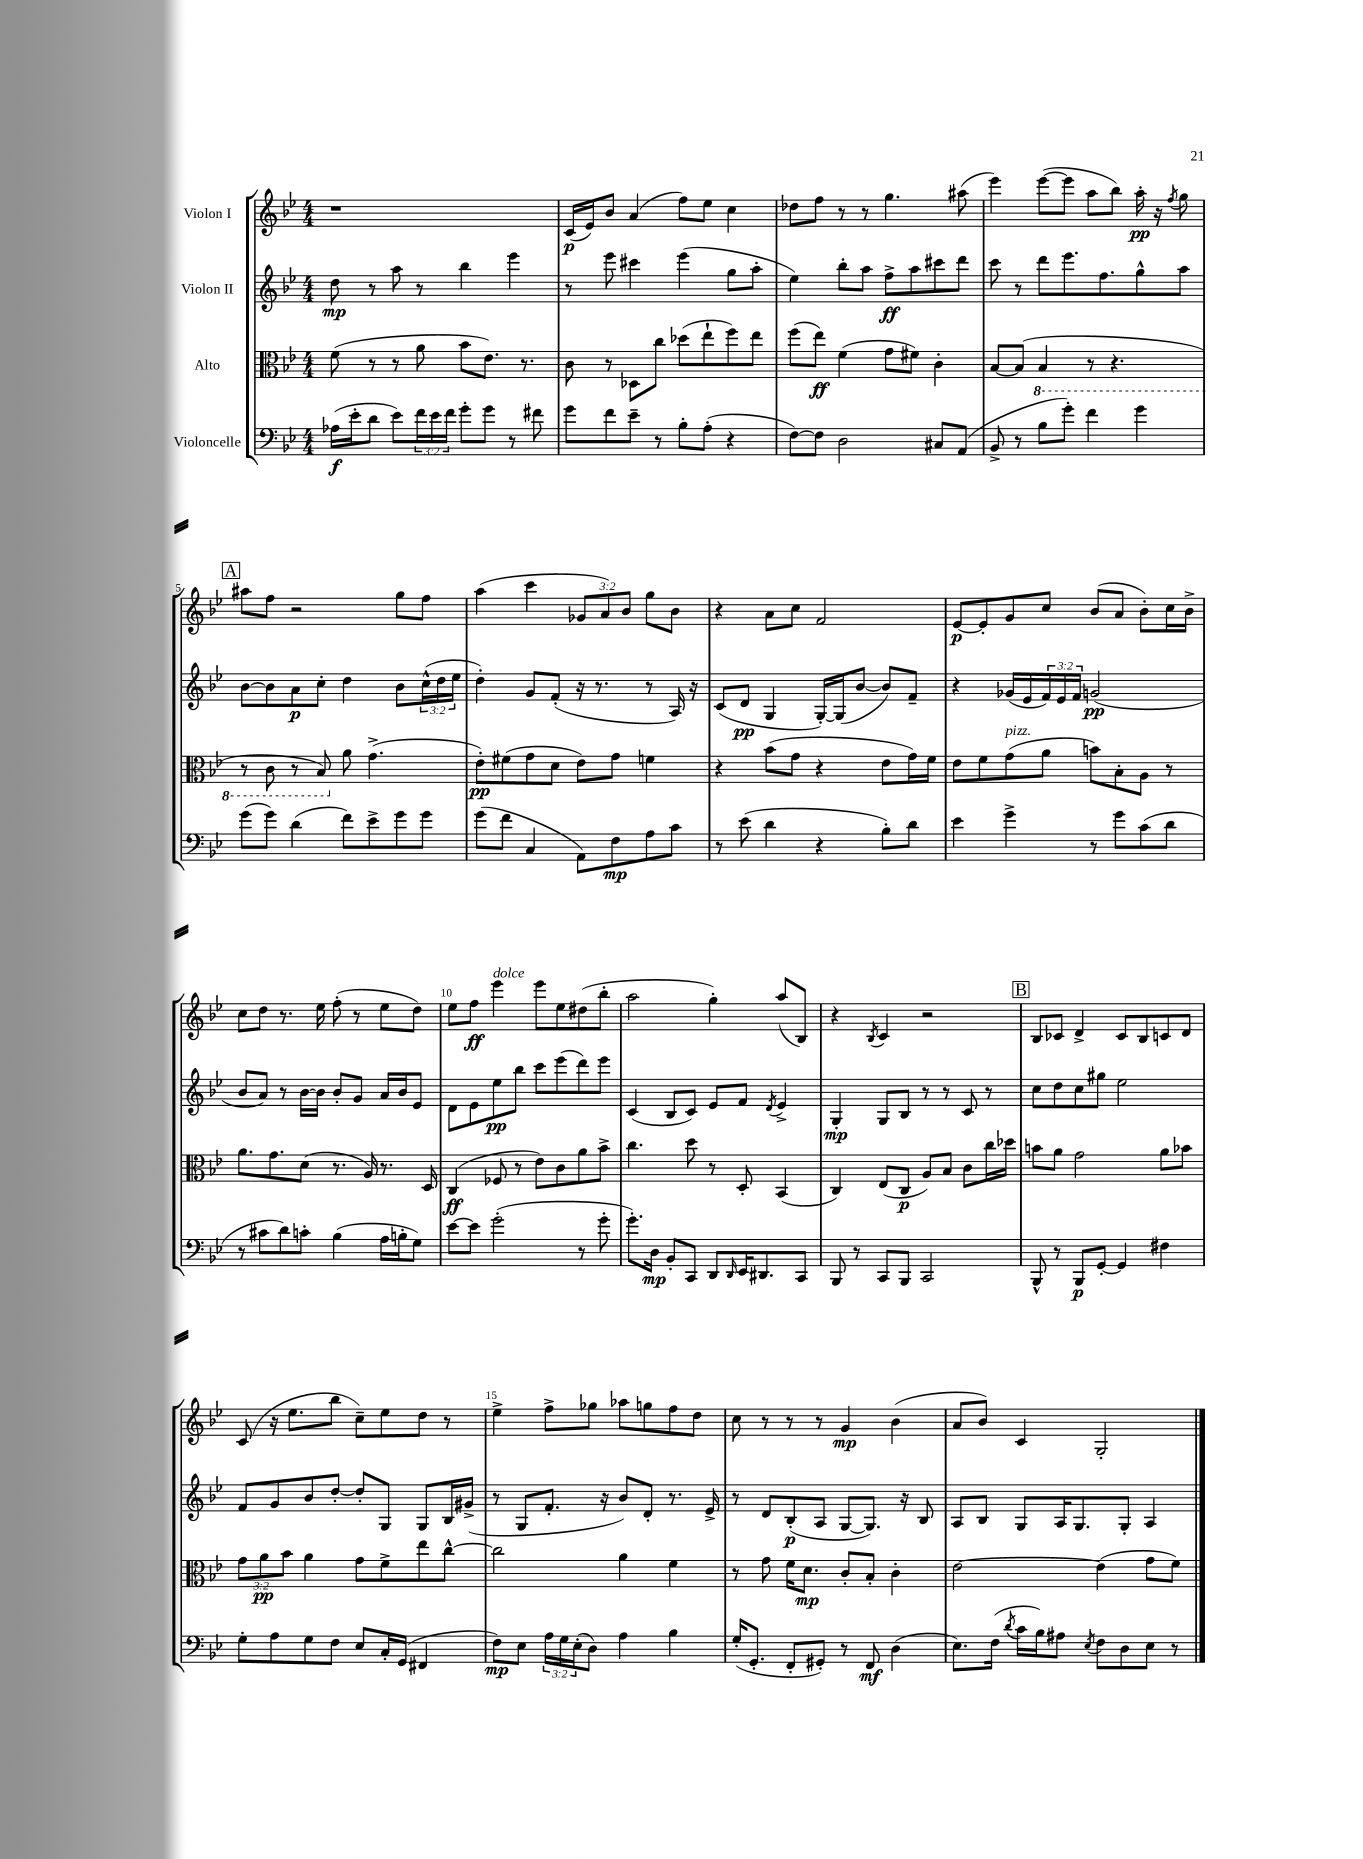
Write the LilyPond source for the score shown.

<<
\new StaffGroup <<
\new Staff = "s0" \with { instrumentName = "Violon I" } {
    \clef treble \key bes \major \numericTimeSignature \time 4/4 \override Staff.TupletNumber.text = #tuplet-number::calc-fraction-text
    r1 |
    c'16\p( ees'16) bes'8 a'4( f''8) ees''8 c''4 |
    des''8 f''8 r8 r8 g''4. ais''8( |
    ees'''4) ees'''8~( ees'''8 a''8 bes''8) a''16-.\pp r16 \acciaccatura { f''8 } g''8 |
    \mark \markup { \box "A" } ais''8 f''8 r2 g''8 f''8 |
    a''4( c'''4 \tuplet 3/2 { ges'8 a'8) bes'8 } g''8 bes'8 |
    r4 a'8 c''8 f'2 |
    ees'8~\p ees'8-. g'8 c''8 bes'8( a'8 bes'8-.) c''16 bes'16-> |
    c''8 d''8 r8. ees''16 f''8-.( r8 ees''8 d''8) |
    ees''8 f''8\ff ees'''4^\markup { \italic "dolce" } ees'''8 ees''8 dis''8( bes''8-. |
    a''2 g''4-.) a''8( bes8) |
    r4 \acciaccatura { bes8 } c'4 r2 |
    \mark \markup { \box "B" } bes8 ces'8 d'4-> ces'8 bes8 c'8 d'8 |
    c'8( r16 ees''8. bes''8 c''8--) ees''8 d''8 r8 |
    ees''4-> f''8-> ges''8 aes''8 g''8 f''8 d''8 |
    c''8 r8 r8 r8 g'4\mp bes'4( |
    a'8 bes'8) c'4 g2-. \bar "|." |
}
\new Staff = "s1" \with { instrumentName = "Violon II" } {
    \clef treble \key bes \major \numericTimeSignature \time 4/4 \override Staff.TupletNumber.text = #tuplet-number::calc-fraction-text
    d''8\mp r8 a''8 r8 bes''4 ees'''4 |
    r8 ees'''8 cis'''4 ees'''4( g''8 a''8-. |
    ees''4) bes''8-. a''8 f''8->\ff a''8 cis'''8 d'''8 |
    c'''8 r8 d'''8 ees'''8. f''8. g''8-^ a''8 |
    \mark \markup { \box "A" } bes'8~ bes'8 a'8\p c''8-. d''4 bes'8 \tuplet 3/2 { c''16-^( d''16 ees''16 } |
    d''4-.) g'8 f'8-.( r16 r8. r8 a16) r16 |
    c'8( d'8\pp g4 g16~-.) g16( bes'8~ bes'8) f'8-- |
    r4 ges'16( ees'16 \tuplet 3/2 { f'16) ees'16 f'16 } g'2\pp( |
    bes'8 a'8) r8 bes'16~ bes'16 bes'8-. g'8 a'16 bes'16 ees'8 |
    d'8 ees'8 ees''8\pp bes''8 c'''8 ees'''8( d'''8) ees'''8 |
    c'4( bes8 c'8) ees'8 f'8 \acciaccatura { d'8 } ees'4-> |
    g4-.\mp g8 bes8 r8 r8 c'8 r8 |
    \mark \markup { \box "B" } c''8 d''8 c''8 gis''8 ees''2 |
    f'8 g'8 bes'8 d''8~-. d''8-. g8 g8 bes16 gis'16->( |
    r8 g8 f'8.-. r16 bes'8) d'8-. r8. ees'16-> |
    r8 d'8 bes8-.\p( a8 g8~ g8.) r16 bes8 |
    a8 bes8 g8 a16 g8. g8-. a4 \bar "|." |
}
\new Staff = "s2" \with { instrumentName = "Alto" } {
    \clef alto \key bes \major \numericTimeSignature \time 4/4 \override Staff.TupletNumber.text = #tuplet-number::calc-fraction-text
    f'8( r8 r8 a'8 bes'8 ees'8.) r8. |
    c'8 r8 des8 c''8 des''8( ees''8-! f''8) ees''8 |
    f''8( ees''8\ff) f'4( g'8 fis'8) c'4-. |
    bes8~ bes8( \ottava #-1 bes,4 r8 r4. |
    \mark \markup { \box "A" } r8 c8 r8 bes,8) \ottava #0 a'8 g'4.->( |
    ees'8-.\pp) fis'8( g'8 d'8 ees'8) g'8 f'4 |
    r4 bes'8( g'8 r4 ees'8 g'16) f'16 |
    ees'8 f'8 g'8^\markup { \italic "pizz." }( a'8 b'8) bes8-. a8 r8 |
    a'8. g'8. d'8( r8. a16) r8. d16 |
    c4\ff( fes8 r8 ees'8) c'8 a'8 bes'8-> |
    c''4. d''8 r8 d8-. bes,4( |
    c4) ees8( c8\p a8) bes8 c'8 c''16 des''16 |
    \mark \markup { \box "B" } b'8 a'8 g'2 a'8 bes'8 |
    \tuplet 3/2 { g'8 a'8\pp bes'8 } a'4 g'8 f'8-> ees''8 c''8~-^ |
    c''2 a'4 f'4 |
    r8 g'8 f'16 d'8.\mp c'8-. bes8-. c'4-. |
    ees'2~ ees'4( g'8 f'8) \bar "|." |
}
\new Staff = "s3" \with { instrumentName = "Violoncelle" } {
    \clef bass \key bes \major \numericTimeSignature \time 4/4 \override Staff.TupletNumber.text = #tuplet-number::calc-fraction-text
    aes16\f( ees'16-. d'8 ees'8) \tuplet 3/2 { f'16 ees'16 f'16 } g'8-. g'8 r8 fis'8 |
    g'8 f'8 ees'8-- r8 bes8-. a8-.( r4 |
    f8~) f8 d2 cis8 a,8( |
    bes,8-> r8 bes8 g'8-.) f'4 g'4 |
    \mark \markup { \box "A" } g'8( g'8) d'4( f'8) ees'8-> g'8 g'8 |
    g'8( f'8 c4 a,8) f8\mp a8 c'8 |
    r8 ees'8( d'4 r4 bes8-.) d'8 |
    ees'4 g'4-> r8 g'8 c'8( d'8 |
    r8 cis'8 d'8) c'8-. bes4( a16 b16-. g8) |
    ees'8~ ees'8 g'2-.( r8 g'8-. |
    g'8.-.) d16\mp bes,8-. c,8 d,8 \grace { d,16 } ees,16 dis,8. c,8 |
    bes,,8 r8 c,8 bes,,8 c,2 |
    \mark \markup { \box "B" } bes,,8-^ r8 bes,,8\p g,8~-. g,4 fis4 |
    g8-. a8 g8 f8 ees8 c16-. g,16( fis,4 |
    f8\mp) ees8 \tuplet 3/2 { a16 g16 ees16-.( } d8) a4 bes4 |
    g16-.( g,8.-. f,8-. gis,8-.) r8 f,8\mf d4( |
    ees8.) f16( \acciaccatura { d'8 } c'16 bes16) ais8 \acciaccatura { ees8 } f8 d8 ees8 r8 \bar "|." |
}
>>
>>
\layout { \context { \Score \override BarNumber.break-visibility = ##(#f #t #t) barNumberVisibility = #(every-nth-bar-number-visible 5) } }
